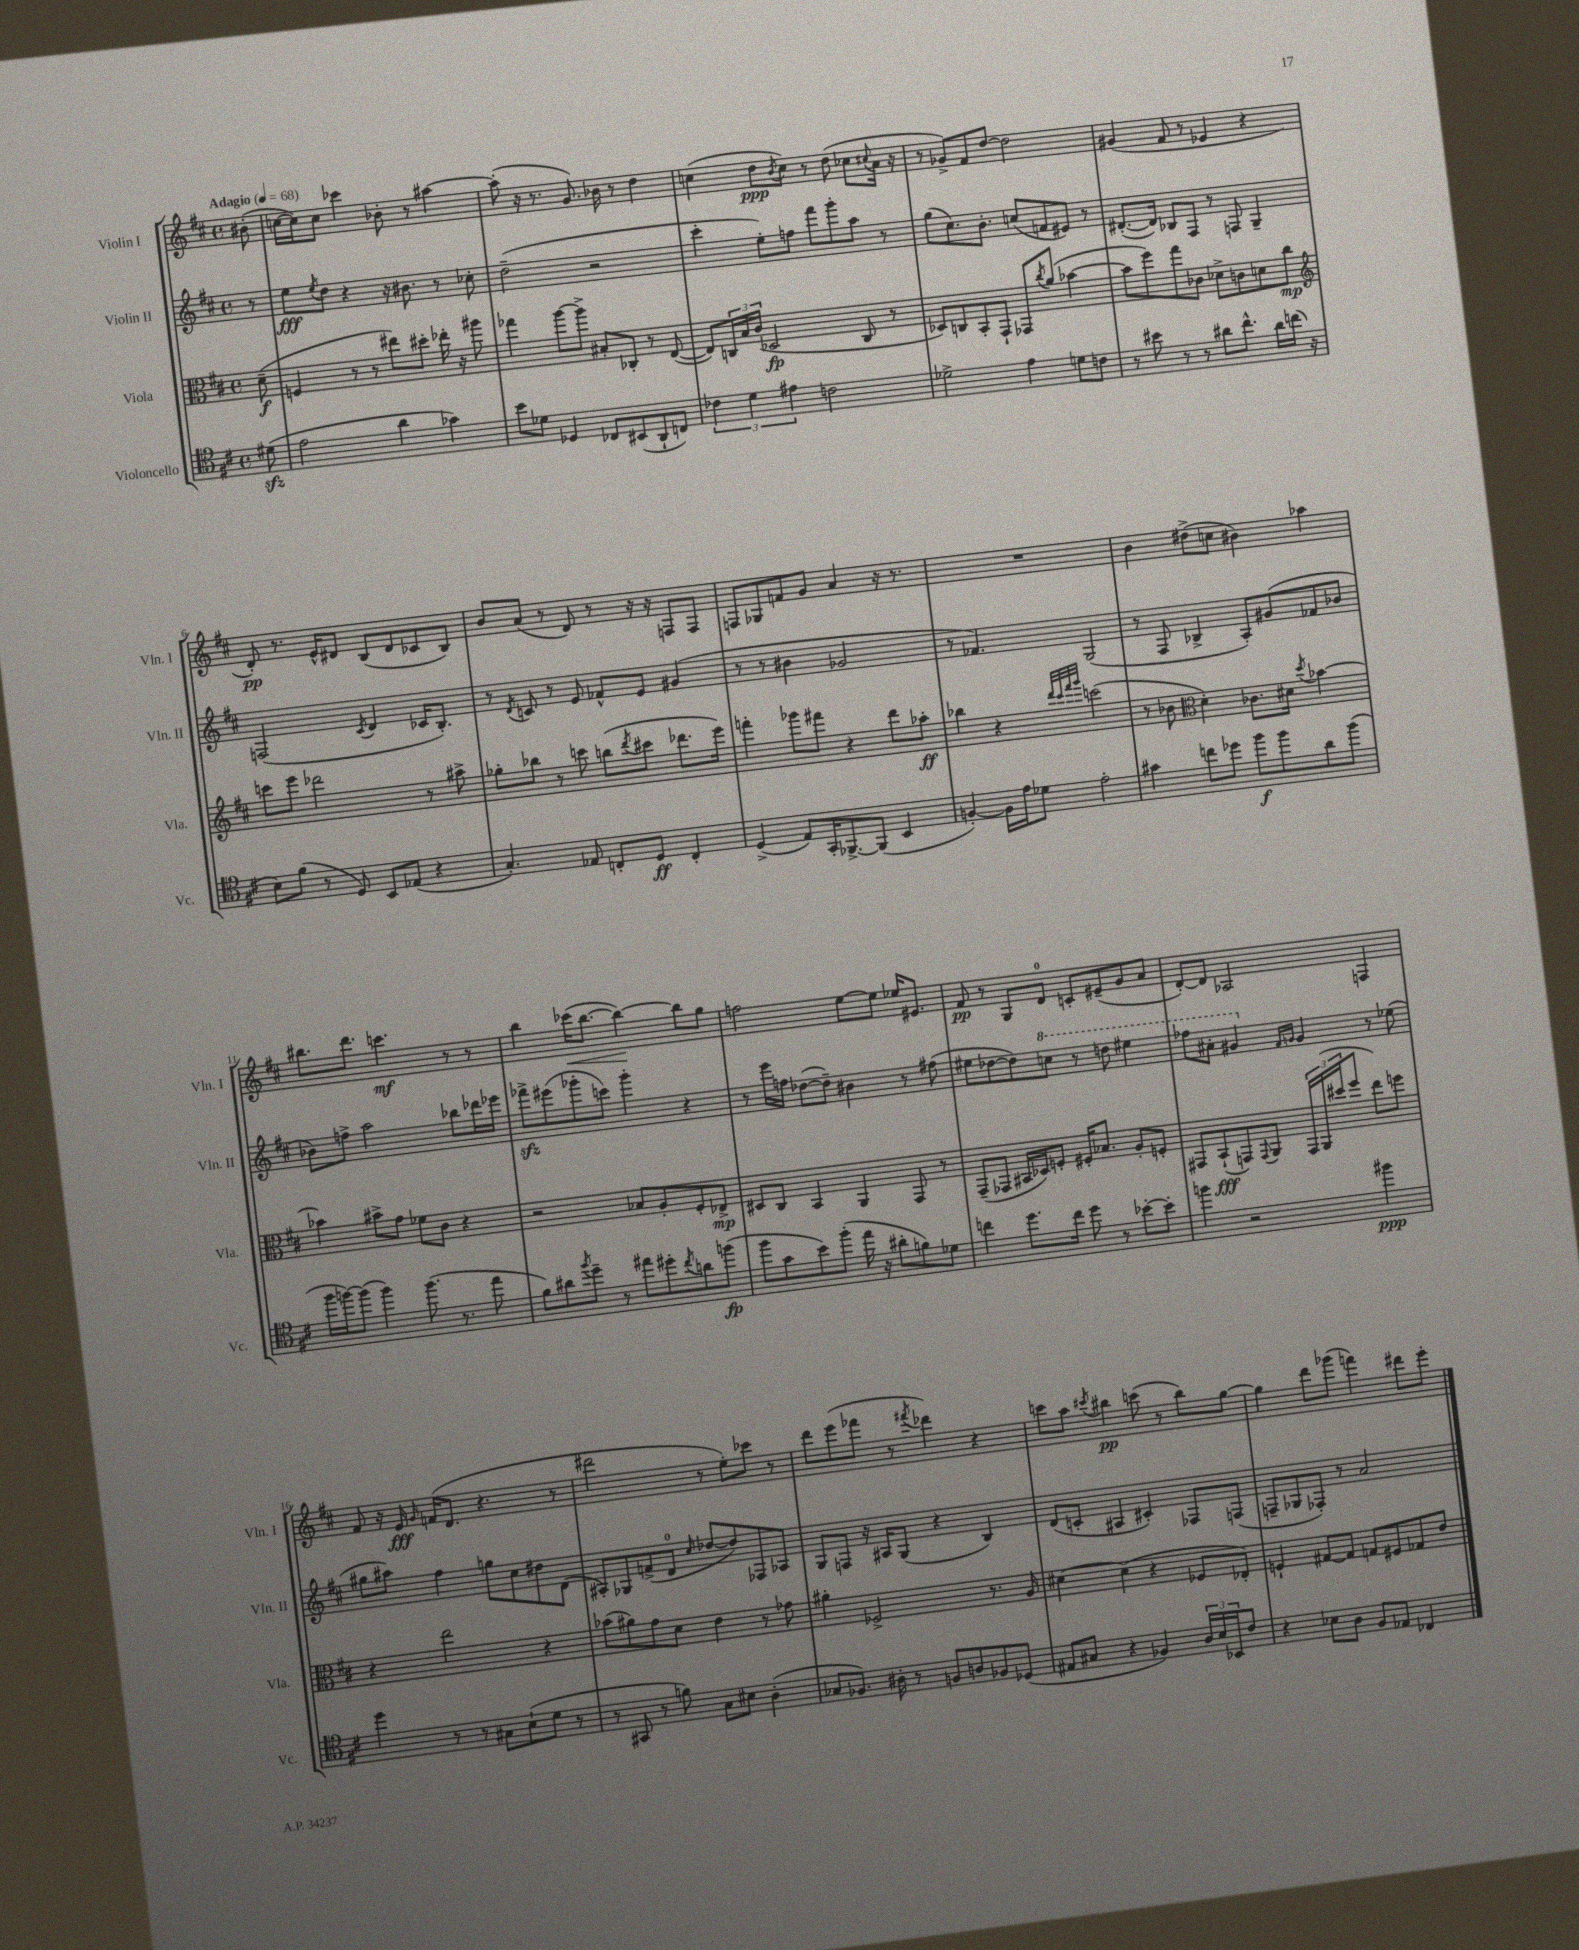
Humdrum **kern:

**kern	**kern	**kern	**kern
*staff4	*staff3	*staff2	*staff1
*clefC4	*clefC3	*clefG2	*clefG2
*k[f#c#]	*k[f#c#]	*k[f#c#]	*k[f#c#]
*M4/4	*M4/4	*M4/4	*M4/4
*met(c)	*met(c)	*met(c)	*met(c)
*MM68	*MM68	*MM68	*MM68
(8d#	(8d~	8r	(8b#'
=	=	=	=
2e	4F	8ee	[16cc
.	.	.	16cc])
.	.	8qee	.
.	.	8dd	8cc
.	8r	4r	4ccc-
.	8r	.	.
4a	8ee#)	16r	8b-'
.	.	8.b#	.
.	8dd#'	.	8r
4g-)	16ee-'	8r	[4aa#
.	16r	.	.
.	8aa#	8cc-'	.
=	=	=	=
8b	4gg-	(2dd~	(8aa#']
8d-	.	.	16r
.	.	.	8.r
4D-	[8aa	.	.
.	8aa^]	.	8.g)
8C-	8B#'	2r	.
.	.	.	16b-
(8BB#	8C-'	.	8r
8AA`	8r	.	4dd
8C)	([8E	.	.
=	=	=	=
6c-	8E])	4ccc#'	(4cc
.	24C	.	.
6d	24B	.	.
.	(24c#	.	.
.	2D-	8ee')	8dd
6e#	.	.	.
.	.	.	8qb
.	.	8ff	8cc)
2c	.	8fff#	8r
.	.	8ggg'	(8dd
.	8C	8aa	8cc-
.	.	.	8qqcc#
.	8r	8r	16a
.	.	.	16r
=	=	=	=
2d-^	8D-)	(8gg	8r
.	8C	8.cc#)	8g-^)
.	8BB'	.	8f#
.	.	8.b'	.
.	8GG`	.	[8dd
4e	8GG-	(8cc	2dd]
.	8qcc#	.	.
.	(8a	8f	.
8d	[4b-	8e#)	.
8c	.	8r	.
=	=	=	=
8r	8b-]	([8.d#'	(4g#
8b#	8ff#)	.	.
.	.	16d#])	.
8r	8gg	8B-	8f#
8r	8c-	8F#	8r
8a#	8d-^	8r	4e-
8.cc#^^	8c	8F	.
.	8d	4G~	4r
16a#	.	.	.
(16cc	8cc#	.	.
16r	.	.	.
=	=	=	=
*	*clefG2	*	*
8B)	8ccc	(2F	8d')
(8f#	8eee	.	8.r
8r	2ddd-	.	.
.	.	.	16e^^
8D)	.	.	8d#
.	.	8qc#	.
8BB	.	4d	(8B
(8E-	.	.	8d#
4r	8r	16c-	8c-
.	.	8.B')	.
.	8aa#^	.	8B)
=	=	=	=
4.G')	8gg-'	8r	8b
.	.	8qd	.
.	8bb-	8c	(8a
.	8r	8r	8r
8E-	8ccc	8e	8d)
8C'	(8bb	8f-^^	8r
.	8qddd	.	.
8D	8ccc#	8e	16r
.	.	.	16r
4C'	8.ddd-	(4g#	8F
.	.	.	8F
.	16eee)	.	.
=	=	=	=
(4D^	4fff'	8r	8F
.	.	8r	8G-
8E)	8ggg-	4b#	8f
16GG'	8fff#	.	8g
[8.FF-^	.	.	.
.	4r	2g-	4a
(8FF-]	.	.	.
4BB	8ddd	.	16r
.	.	.	8.r
.	8aa-'	.	.
=	=	=	=
[4F')	4bb-	8r	1r
.	.	4.f-)	.
16F]	4r	.	.
16e	.	.	.
8d-	.	.	.
.	32qqddd	.	.
.	32qqccc#	.	.
.	32qqfff#	.	.
.	32qqggg	.	.
2e'	(2ccc	(2G	.
=	=	=	=
4g#	8r	8r	4b
.	8b-	8F#	.
*	*clefC3	*	*
8cc	4d')	4B-^	(8dd#^
8dd-	.	.	8cc
8ff#	8.c-	8A')	4b#)
8ff#	.	(8g#	.
.	16d#	.	.
.	8qdd	.	.
8a	[4b-	8f-	4aa-
(8ff#	.	8b-	.
=	=	=	=
16ff#	4b-]	8b-)	8.bb#
[16ff)	.	.	.
(8ff]	.	8ff^	.
.	.	.	8.ddd
4ff)	8b#^	2aa	.
.	8g	.	4.ccc
(8.ff	8f-	.	.
.	8c#	.	.
8.r	.	.	.
.	4r	8bb-	8r
8ee	.	16ddd-	8r
.	.	16eee-	.
=	=	=	=
8f#)	2r	8fff-^	4bb
8a#	.	(8eee#	.
8qff#	.	.	.
8dd~	.	8ggg-'	(16ccc-
.	.	.	[8.bb
8r	.	8ccc)	.
8ee#	8B-	4ggg-'	4bb_)
8dd#'	8A'	.	.
8qcc#	.	.	.
8a	8F#'	4r	8bb]
(8ff	8E-^	.	8gg
=	=	=	=
8ff#	8D#	8r	2ff
8g	8C#	16eee	.
.	.	16ff	.
8b)	4BB	([8dd-	.
(8ff#'	.	8dd-~])	.
16ee	4AA	4b#	[8ee
16r	.	.	.
8a#'	.	.	8ee]
8f)	8GG	8r	16ee-
.	.	.	8.e#
8d-	8r	(8ff#	.
=	=	=	=
4cc	(8GG~	8ee#	8f#
.	8GG-	[8dd-	8r
8.dd	16BB#	8dd-])	8G
.	16D-)	.	.
.	8F'	8ccc	8d
16cc	.	.	.
8dd	16F#'	8r	8c'
.	8.B-	.	.
8r	.	8ddd	(8e#~
[8b-'	8A'	4eee#	8g
8b-']	8F'	.	8a
=	=	=	=
4ff	8GG#	8fff-	[8d')
.	(8BB`	8aa#'	8d]
2r	8GG)	4gg#	2A-
.	8qqGG	.	.
.	8AA	.	.
.	.	16qqf#	.
.	.	16qqg	.
.	24GG	4g	.
.	(24AA	.	.
.	24dd#	.	.
.	8ff#	.	.
4ff#	8ee)	8r	4F
.	8ff	(8ee-	.
=	=	=	=
4dd	4r	8gg#	8f#
.	.	8aa#)	16r
.	.	.	16e
.	.	.	16qqg
8r	2ee	4ff#	(16f
.	.	.	8.d
8r	.	.	.
8G#	.	8gg	4.r
(8B`	.	8cc#	.
8d	4r	8dd#	.
8r	.	(8d	8r
=	=	=	=
8r	(8b-	8A#')	2ddd#
8GG#	8a#)	8G-	.
8r	8g	(8f^	.
8f)	8d	8d	.
.	.	16qqcc#	.
8G	4e	[8dd-	8r
8B#	.	8dd-])	8ee')
(4A'	8r	8F-	8ccc-
.	8g-	8A-	8r
=	=	=	=
8G-	4a#'	8G	8ddd
8.F-)	.	8F	(8eee
.	2F-^	16r	8fff-
16A#'	.	16A#	.
8r	.	(8G	8r
.	.	.	8qfff#
8F	.	4r	4ddd-)
8A	.	.	.
8F-	8.r	4B)	4r
(8D-	.	.	.
.	16A	.	.
=	=	=	=
8E#	[4d#	(8d	8ccc
8G#	.	8c'	8aa
.	.	.	8qccc#
4r	(4d#]	4A#	4bb#
4F-)	4r	4c#')	(8ccc
.	.	.	8r
24A	8F-	8F-	8bb#)
24B	.	.	.
24BB-	.	.	.
8c#	8E-')	(8F	[8gg
=	=	=	=
4r	4F`	8F~	4gg]
.	.	8G-	.
8B-	[8G#	8F-')	8ddd
8A	8G#]	8r	(8ggg-
8F#	8G	2a	4fff)
8E-	8F#	.	.
4C-	8G-	.	8ddd#
.	8e	.	8eee'
==	==	==	==
*-	*-	*-	*-
